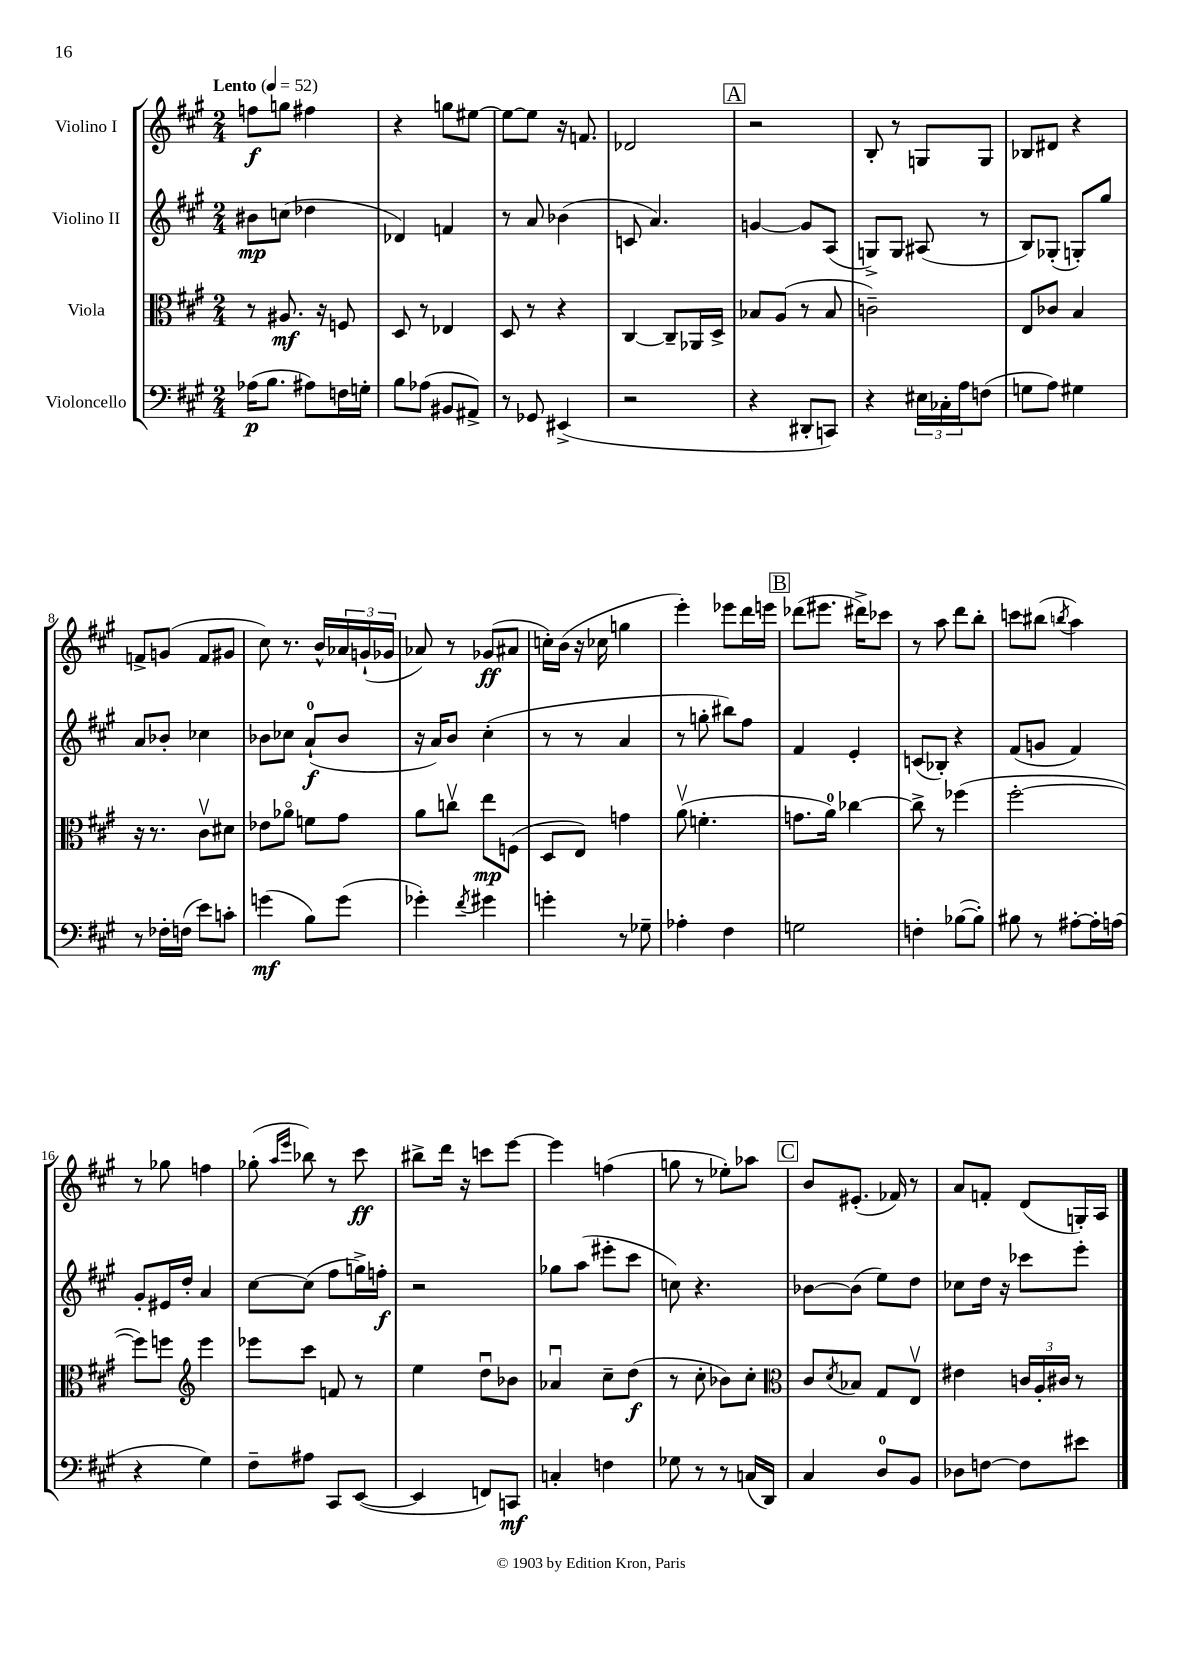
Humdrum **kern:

**kern	**kern	**kern	**kern
*staff4	*staff3	*staff2	*staff1
*clefF4	*clefC3	*clefG2	*clefG2
*k[f#c#g#]	*k[f#c#g#]	*k[f#c#g#]	*k[f#c#g#]
*M2/4	*M2/4	*M2/4	*M2/4
*MM52	*MM52	*MM52	*MM52
(16A-	8r	8b#	8ff
8.B	.	.	.
.	8.A#	(8cc	8gg
8A#)	.	4dd-	4ff#
.	16r	.	.
16F	8F	.	.
16G'	.	.	.
=	=	=	=
8B	8D	4d-)	4r
(8A-	8r	.	.
8BB#	4E-	4f	8gg
8AA#^)	.	.	[8ee#
=	=	=	=
8r	8D	8r	8ee#_
8GG-	8r	8a	8ee#]
(4EE#^	4r	(4b-	16r
.	.	.	8.f
=	=	=	=
2r	[4C#	8c	2d-
.	.	4.a)	.
.	8C#~]	.	.
.	16AA-	.	.
.	16D^	.	.
=	=	=	=
4r	8B-	[4g	2r
.	(8A	.	.
8DD#'	8r	8g]	.
8CC)	8B-	(8A	.
=	=	=	=
4r	2c~)	8G^)	8B'
.	.	8G	8r
24E#	.	(8A#	8G
24C-'	.	.	.
24A	.	.	.
(8F	.	8r	8G
=	=	=	=
8G	8E	8B)	8B-
8A)	8c-	(8G-'	8d#
4G#	4B	8G')	4r
.	.	8gg#	.
=	=	=	=
8r	16r	8a	8f^
.	8.r	.	.
16F-'	.	8b-'	(8g
(16F	.	.	.
8e)	8c#v	4cc-	8f
8c'	8d#	.	8g#
=	=	=	=
(4g	8e-	8b-	8cc#)
.	8a-o	8cc-	8.r
8B)	8f	(8a`	.
.	.	.	16b^^
(8g	8g#	8b-	24a-
.	.	.	(24g`
.	.	.	24g-
=	=	=	=
4g-')	8a	16r	8a-)
.	.	16a)	.
.	8ccv	8b	8r
8qf#	.	.	.
4g#	8ee	(4cc#'	(8g-
.	(8F	.	8a#
=	=	=	=
4g'	8D	8r	16cc')
.	.	.	(16b
.	8E)	8r	16r
.	.	.	16cc-
8r	4g	4a	4gg
8G-~	.	.	.
=	=	=	=
4A-'	(8av	8r	4eee')
.	4.f'	8gg'	.
4F#	.	8bb#)	8eee-
.	.	8ff#	16ddd
.	.	.	16eee
=	=	=	=
2G	8.g	4f#	(8ddd-
.	.	.	8.eee#
.	16a)	.	.
.	[4cc-	4e'	.
.	.	.	16ddd#^)
.	.	.	8ccc-
=	=	=	=
4F'	8cc-^]	(8c	8r
.	8r	8B-')	8aa
([8B-	(4ff-	4r	8ddd
8B-'])	.	.	8bb'
=	=	=	=
8B#	[2ff#'	(8f#	8ccc
8r	.	8g	(8bb#
.	.	.	8qbb
[8A#'	.	4f#)	4aa)
16A#']	.	.	.
(16A	.	.	.
=	=	=	=
4r	8ff#])	8g#'	8r
.	8ff	16e#	8gg-
.	.	16dd'	.
*	*clefG2	*	*
4G#)	4eee	4a	4ff
=	=	=	=
8F#~	8eee-	[8cc#	(8gg-'
.	.	.	16qqaa
.	.	.	16qqeee
8A#	8ccc#	(8cc#]	8bb-)
8CC#	8f	8ff#	8r
([8EE	8r	16gg^)	8ccc#
.	.	16ff'	.
=	=	=	=
4EE]	4ee	2r	8bb#^
.	.	.	16ddd
.	.	.	16r
8FF)	8ddu	.	8ccc
8CC	8b-	.	[8eee
=	=	=	=
4C'	4a-u	8gg-	4eee]
.	.	(8aa	.
4F	8cc#~	8eee#'	(4ff
.	(8dd	8ccc#	.
=	=	=	=
8G-	8r	8cc)	8gg
8r	8cc#'	4.r	8r
8r	8b-)	.	8ee-')
(16C	8cc#'	.	8aa-
16DD)	.	.	.
=	=	=	=
*	*clefC3	*	*
4C#	8c#	[8b-	8b
.	8qd	.	.
.	8B-	(8b-]	(8.e#'
8D	8G#	8ee)	.
.	.	.	16f-)
8BB	8Ev	8dd	8r
=	=	=	=
8D-	4e#	8cc-	8a
[8F	.	16dd	8f'
.	.	16r	.
8F]	24c	8ccc-	(8d
.	24A'	.	.
.	24c#	.	.
8e#	8r	8eee'	16G')
.	.	.	16A
==	==	==	==
*-	*-	*-	*-
